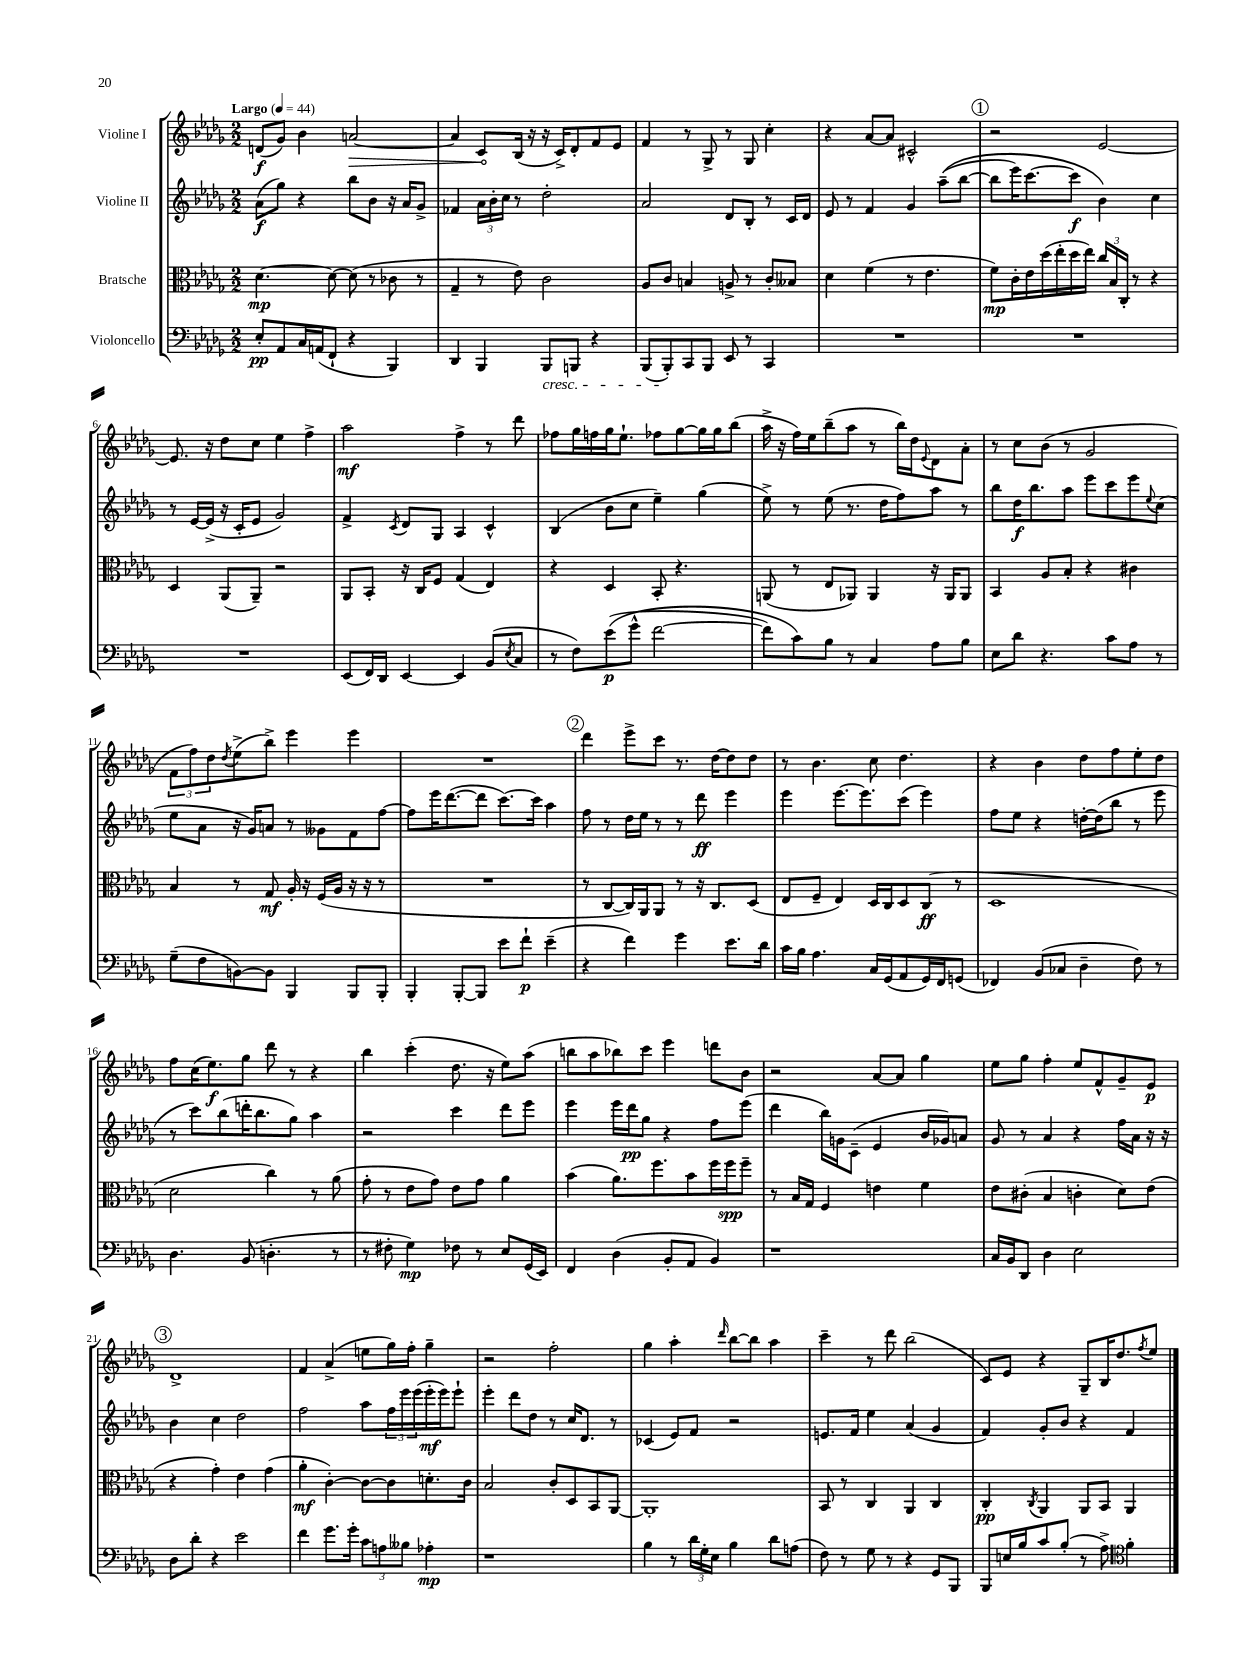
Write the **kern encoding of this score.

**kern	**kern	**kern	**kern
*staff4	*staff3	*staff2	*staff1
*clefF4	*clefC3	*clefG2	*clefG2
*k[b-e-a-d-g-]	*k[b-e-a-d-g-]	*k[b-e-a-d-g-]	*k[b-e-a-d-g-]
*M2/2	*M2/2	*M2/2	*M2/2
*MM44	*MM44	*MM44	*MM44
8E-'/L	[4.d-\	(8a-\L	(8d/L
8AA-/	.	8gg-\J)	8g-/J)
16C/L	.	4r	4b-\
(16AA/J	.	.	.
8FF`/J	8d-\_	.	.
4r	(8d-\]	8bb-\L	[2a/
.	8r	8b-\J	.
4BBB-/)	8c-\	16r	.
.	.	16a-/LK	.
.	8r	8g-^/J	.
=	=	=	=
4DD-/	4G-~/	4f-/	4a/]
4BBB-/	8r	24a-\LL	8c/L
.	.	24b-'\	.
.	.	24cc\JJ	.
.	8e-\)	8r	(16B-/Jk
.	.	.	16r
8BBB-/L	2c\	2dd-'\	16r
.	.	.	16c^/LK)
8BBB/J	.	.	8d-'/
4r	.	.	8f/
.	.	.	8e-/J
=	=	=	=
(8BBB-/L	8A-/L	2a-/	4f/
8BBB-'/)	8c/J	.	.
8CC/	4B/	.	8r
8BBB-/J	.	.	8G-^/
8EE-/	8A^/	8d-/L	8r
8r	8r	8B-'/J	8G-/
4CC/	8c'/L	8r	4cc'\
.	8B--/J	16c/LL	.
.	.	16d-/JJ	.
=	=	=	=
1r	4d-\	8e-/	4r
.	.	8r	.
.	(4f\	4f/	[8a-/L
.	.	.	8a-/]J
.	8r	4g-/	2c#^^/
.	4.e-\	.	.
.	.	&((8aa-~\L	.
.	.	[8bb-\J	.
=	=	=	=
1r	8f\L)	8bb-\]L	2r
.	16c'\L	16eee-\K)	.
.	16e-\	[8.ccc\	.
.	(16dd-\	.	.
.	16ee-'\	.	.
.	16dd-\	8ccc\]J	.
.	16ee-\JJ)	.	.
.	24cc/LL	4b-\&)	[2e-/
.	24B-/	.	.
.	24C'/JJ	.	.
.	8r	.	.
.	4r	4cc\	.
=	=	=	=
1r	4D-/	8r	8.e-/]
.	.	[16e-/LL	.
.	.	(16e-^/]JJ	16r
.	(8AA-/L	16r	8dd-\L
.	.	16c'/LK	.
.	8AA-~/J)	8e-/J	8cc\J
.	2r	2g-/)	4ee-\
.	.	.	4ff^\
=	=	=	=
(8EE-/L	8AA-/L	4f^/	2aa-\
16FF/L)	8BB-'/J	.	.
16DD-/JJ	.	.	.
.	.	8qc/	.
[4EE-/	16r	8d-/L	.
.	16C/LK	.	.
.	8F/J	8G-/J	.
4EE-/]	(4G-/	4A-/	4ff^\
(8BB-/L	4E-/)	4c^^/	8r
8qE-/	.	.	.
8C/J	.	.	8ddd-\
=	=	=	=
8r	4r	(4B-/	8ff-\L
8F\L)	.	.	16gg-\L
.	.	.	16ff\
&((8e-\	4D-/	8b-\L	16gg-\J
.	.	.	8.ee-`\J
8g-^^\J	.	8cc\J	.
[2f\	8BB-'/	4ee-~\)	8ff-\L
.	4.r	.	[8gg-\
.	.	(4gg-\	16gg-\]L
.	.	.	16gg-\J
.	.	.	(8bb-\J
=	=	=	=
8f\]L)	(8AA/	8ee-^\)	16aa-^\
.	.	.	16r
8c\&)	8r	8r	16ff\LL)
.	.	.	16ee-\J
8B-\J	8E-/L	(8ee-\	(8bb-~\
8r	8AA-/J)	8.r	8aa-\J
4C/	4AA-/	.	8r
.	.	16dd-\LK	.
.	.	8ff\)	16bb-\LL)
.	.	.	16dd-\J
.	.	.	8qqe-/
8A-\L	16r	8aa-\J	8d-\
.	16AA-/LK	.	.
8B-\J	8AA-/J	8r	8a-'\J
=	=	=	=
8E-\L	4BB-/	8bb-\L	8r
8d-\J	.	16dd-\K	8cc\L
.	.	8.bb-\	.
4.r	8A-/L	.	(8b-\J
.	8B-'/J	8aa-\J	8r
.	4r	8eee-\L	2g-/
8c\L	.	8ccc\	.
8A-\J	4c#\	8eee-\	.
.	.	8qqee-/	.
8r	.	(8cc\J	.
=	=	=	=
(8G-~\L	4B-/	8ee-\L	12f\L
.	.	.	12ff\)
8F\	.	8a-\J	.
.	.	.	12dd-\
.	.	.	8qdd-/
[8BB\)	8r	16r	(8ee-^\
.	.	16g-/LK)	.
8BB\]J	8G-/	8a/J	8bb-^\J)
4BBB-/	16A-'/	8r	4eee-\
.	16r	.	.
.	(16F/LL	8g--\L	.
.	16A-/JJ	.	.
8BBB-/L	16r	8f\	4eee-\
.	16r	.	.
8BBB-'/J	8r	[8ff\J	.
=	=	=	=
4BBB-'/	1r	8ff\]L	1r
.	.	16eee-\K	.
.	.	([8.ddd-\	.
[8BBB-'/L	.	.	.
8BBB-/]J	.	8ddd-\]J	.
8e-\L	.	[8.ccc\L)	.
8f`\J	.	.	.
.	.	16ccc\]Jk	.
(4e-~\	.	4aa-\	.
=	=	=	=
4r	8r	8ff\	4ddd-\
.	[8C/L	8r	.
4f\)	16C/]L)	16dd-\LL	8eee-^\L
.	16AA-/J	16ee-\JJ	.
.	8AA-/J	8r	8ccc\J
4g-\	8r	8r	8.r
.	16r	8ddd-\	.
.	8.C/L	.	[16dd-\LK
8.e-\L	.	4eee-\	8dd-\]
.	(8D-/J	.	8dd-\J
16d-\Jk	.	.	.
=	=	=	=
16c\LL	8E-/L	4eee-\	8r
16B-\JJ	.	.	.
4.A-\	8F~/J	.	4.b-\
.	4E-/)	[8.eee-\L	.
.	.	8.eee-\]	.
16C/LL	16D-/LL	.	8cc\
(16GG-/J	16C/J	.	.
8AA-/	8D-/	(8ccc\J	4.dd-\
16GG-/L)	(8C/J	4eee-\)	.
16FF/J	.	.	.
(8GG/J	8r	.	.
=	=	=	=
4FF-/)	1D-	8ff\L	4r
.	.	8ee-\J	.
(8BB-/L	.	4r	4b-\
8C-/J	.	.	.
4D-~\	.	[16dd'\LL	8dd-\L
.	.	(16dd\]J	.
.	.	8bb-\J	8ff\
8F\)	.	8r	8ee-'\
8r	.	8eee-\	8dd-\J
=	=	=	=
4.D-\	2d-\	8r	8ff\L
.	.	8ccc\L)	(16cc\K
.	.	.	8.ee-\)
.	.	(8bb-\	.
(8BB-/	.	16ddd'\K	8gg-\J
.	.	8.bb-\	.
4.D'\	4cc\)	.	8ddd-\
.	.	8gg-\J)	8r
.	8r	4aa-\	4r
8r	(8a-\	.	.
=	=	=	=
8r	8g-'\	2r	4bb-\
8F#'\	8r	.	.
4G-\)	8e-\L	.	(4ccc'\
.	8g-\J)	.	.
8F-\	8e-\L	4ccc\	8.dd-\
8r	8g-\J	.	.
.	.	.	16r
8E-/L	4a-\	8ddd-\L	8ee-\L)
(16GG-/L	.	8eee-\J	(8aa-\J
16EE-/JJ)	.	.	.
=	=	=	=
4FF/	(4b-\	4eee-\	8bb\L
.	.	.	8aa-\
(4D-\	8.a-\L)	16eee-\LL	8bb-\)
.	.	16ddd-\J	.
.	.	8gg-\J	8ccc\J
.	8.ff\	.	.
8BB-'/L	.	4r	4eee-\
8AA-/J	8b-\	.	.
4BB-/)	16ff\L	8ff\L	8ddd\L
.	16ff\J	.	.
.	8ff~\J	(8eee-\J	8b-\J
=	=	=	=
1r	8r	4ddd-\	2r
.	16B-/LL	.	.
.	16G-/JJ	.	.
.	4F/	16bb-\LL)	.
.	.	16g\J	.
.	.	(8c~\J	.
.	4e\	4e-/	[8a-/L
.	.	.	8a-/]J
.	4f\	16b-/LL	4gg-\
.	.	16g-/J)	.
.	.	8a/J	.
=	=	=	=
16C/LL	8e-\L	8g-/	8ee-\L
16BB-/J	.	.	.
8DD-/J	(8c#'\J	8r	8gg-\J
4D-\	4B-/	4a-/	4ff'\
2E-\	4c'\	4r	8ee-/L
.	.	.	8f^^/
.	8d-\L)	16ff\LL	8g-~/
.	.	16a-\JJ	.
.	(8e-\J	16r	8e-/J
.	.	16r	.
=	=	=	=
8D-\L	4r	4b-\	1d-^
8d-'\J	.	.	.
4r	4g-'\)	4cc\	.
2e-\	4e-\	2dd-\	.
.	(4g-\	.	.
=	=	=	=
4f\	4a-'\	2ff\	4f/
8.g-\L	[4c'\)	.	(4a-^/
16g-'\Jk	.	.	.
12c\L	8c\_L	8aa-\L	8ee\L
12A\	.	.	.
.	8c\]	24ff\L	16gg-\L)
12B--\J	.	24eee-\	.
.	.	.	16ff'\JJ
.	.	(24eee-\	.
4A-'\	8.d'\	16eee-'\	4gg-~\
.	.	16eee-\J)	.
.	.	8eee-`\J	.
.	16c\Jk	.	.
=	=	=	=
1r	2B-/	4eee-'\	2r
.	.	8ddd-\L	.
.	.	8dd-\J	.
.	8c'/L	8r	2ff'\
.	8D-/	16cc/LK	.
.	.	8.d-/J	.
.	8BB-/	.	.
.	[8AA-/J	8r	.
=	=	=	=
4B-\	1AA-']	(4c-/	4gg-\
8r	.	8e-/L)	4aa-'\
24d-\LL	.	8f/J	.
24G-'\	.	.	.
24E-\JJ	.	.	.
.	.	.	16qqddd-/
4B-\	.	2r	[8bb-\L
.	.	.	8bb-\]J
8d-\L	.	.	4aa-\
(8A\J	.	.	.
=	=	=	=
8F\)	8BB-/	8.e/L	4ccc~\
8r	8r	.	.
.	.	16f/Jk	.
8G-\	4C/	4ee-\	8r
8r	.	.	8ddd-\
4r	4AA-/	(4a-/	(2bb-\
8GG-/L	4C/	4g-/	.
8BBB-/J	.	.	.
=	=	=	=
8BBB-/L	4C'/	4f/)	8c/L)
16E/L	.	.	8e-/J
16B-/J	.	.	.
.	8qC/	.	.
8c/	4AA-/	8g-'/L	4r
(8B-'/J	.	8b-/J	.
8r	8AA-/L	4r	8G-~/L
8A-^\)	8BB-/J	.	16B-/K
.	.	.	8.dd-/
*clefC4	*	*	*
4f'\	4AA-/	4f/	.
.	.	.	8qff/
.	.	.	8ee-/J
==	==	==	==
*-	*-	*-	*-
